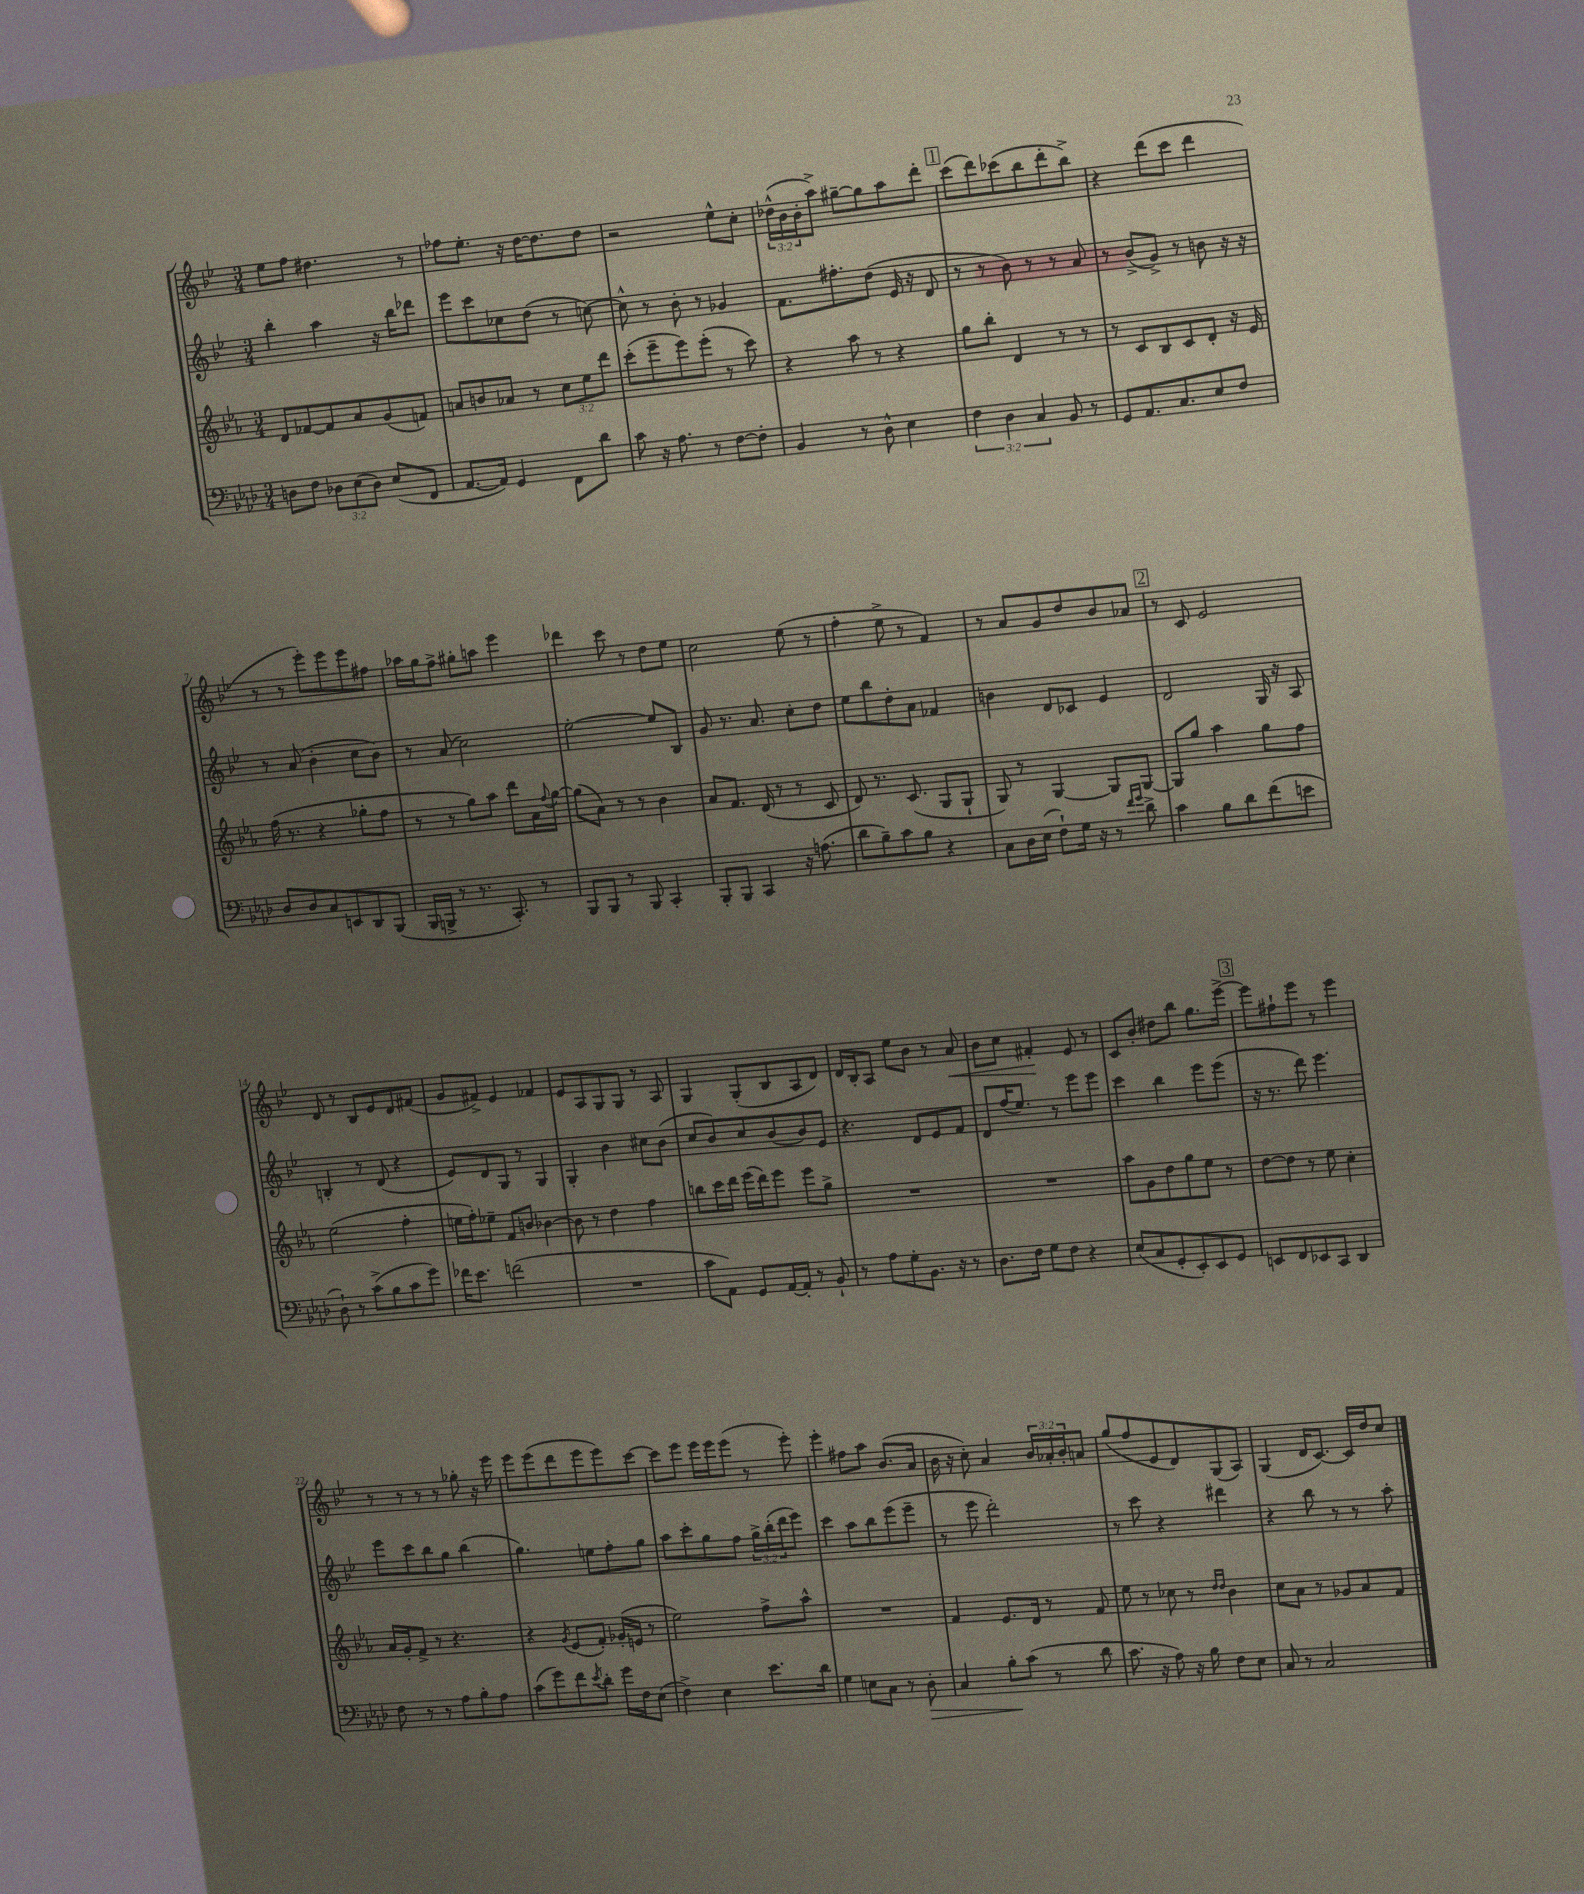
<<
\new StaffGroup <<
\new Staff = "s0" {
    \clef treble \key bes \major \numericTimeSignature \time 3/4 \override Staff.TupletNumber.text = #tuplet-number::calc-fraction-text
    ees''8 f''8 dis''4. r8 |
    fes''8 ees''8.-. r16 d''16~ d''8. d''8 |
    r2 ees''8-^ c''8-. |
    \tuplet 3/2 { des''16-^( bes'16 bes'16-. } a''8->) gis''8~-- gis''8 a''8 d'''8-. |
    \mark \markup { \box "1" } c'''8( d'''8) ces'''8( bes''8 d'''8-. bes''8->) |
    r4 d'''8( c'''8 d'''4 |
    r8 r8 ees'''8-.) ees'''8 ees'''8 fis''8 |
    aes''16 g''16 f''8-> gis''8-. a''8 ees'''4 |
    des'''4 c'''8 r8 d''8 ees''8 |
    c''2 ees''8( r8 |
    f''4-. ees''8-> r8 f'4) |
    r8 a'8 g'8 d''8 bes'8 aes'8 |
    \mark \markup { \box "2" } r8 c'8 ees'2 |
    d'8 r8 bes8 ees'8 d'8 fis'8( |
    g'8 fis'8->) ees'4 fes'4 |
    ees'8 a8 g8 g8 r8 a8 |
    g4 g8-.( bes8 a8 d'8) |
    d'16 bes16-. a8 ees''8 bes'8 r8 a'8\< |
    bes'8 c''8 fis'4-.\! ees'8 r8 |
    c'8 bes'8-. dis''8 bes''8 g''8. ees'''16~-> |
    \mark \markup { \box "3" } ees'''8 fis''8-! ees'''8 r8 ees'''4 |
    r8 r8 r8 r8 ges''8-. r16 ees'''16 |
    ees'''8 ees'''8( d'''8 ees'''8 ees'''8) c'''8~ |
    c'''8 ees'''8 ees'''16 ees'''16 ees'''8( r8 ees'''8-.) |
    ees'''4-. fis''8 a''8 bes'8.( a'16 |
    bes'16 r16 c''8-.) a'4 \tuplet 3/2 { bes'16 aes'16-. bes'16-. } a'8 |
    g''8( f''8 ees'8 d'8) g8( a8) |
    g4( d'16 c'8.~) c'16 d''16 c''8 \bar "|." |
}
\new Staff = "s1" {
    \clef treble \key bes \major \numericTimeSignature \time 3/4 \override Staff.TupletNumber.text = #tuplet-number::calc-fraction-text
    bes''4-. a''4 r16 bes''16 des'''8 |
    ees'''8 c'''8 ces''8 d''8( r8 c''8~) |
    c''8-^ r8 bes'8-. r8 ges'4 |
    f'8. fis''8.-. d''8( ees'16 r16 d'8 |
    \mark \markup { \box "1" } r8 r8 bes'8) r8 r8 a'8 |
    r8 bes'8->( g'8->) r8 b'8 r16 r16 |
    r8 a'8( bes'4-. c''8 bes'8) |
    r8 a'8( c''2) |
    ees''2~-. ees''8 bes8 |
    g'8 r8. a'8. c''8-. d''8 |
    ees''8 bes''8 d''8-. a'8 fes'4 |
    b'4 d'8 ces'8 ees'4 |
    \mark \markup { \box "2" } d'2 g16 r16 a8 |
    b4-. r8 d'8( r4 |
    ees'8) d'8 g8 r8 g4 |
    g4-. bes'4 cis''8 bes'8( |
    c''8 bes'8) c''8 bes'8( bes'8) ees'8 |
    r4. d'8 ees'8 f'8 |
    d'8 f''16( ees''8.) r8 ees'''8 ees'''8 |
    c'''4 bes''4 ees'''8 ees'''8( |
    \mark \markup { \box "3" } r16 r8. d'''8) ees'''4. |
    ees'''8 c'''8 bes''8 g''8 bes''4( |
    g''4.) e''8 f''8-. g''8 |
    a''8 c'''8-. g''8 f''8 \tuplet 3/2 { g''16-> bes''16-.( d'''16 } ees'''8) |
    c'''4 a''8 bes''8 ees'''8( ees'''8-- |
    r8 ees'''8 d'''2-.) |
    r8 c'''8 r4 dis'''4 |
    r4 bes''8 r8 r8 a''8-. \bar "|." |
}
\new Staff = "s2" {
    \clef treble \key ees \major \numericTimeSignature \time 3/4 \override Staff.TupletNumber.text = #tuplet-number::calc-fraction-text
    d'8 fes'8~ fes'8 aes'8 g'8( f'8) |
    a'8 b'8 aes'8 r8 \tuplet 3/2 { c''8 ees''8 d'''8 } |
    c'''8-.( ees'''8-- ees'''8) ees'''8-.( r8 c'''8) |
    r4 aes''8 r8 r4 |
    \mark \markup { \box "1" } g''8 bes''8-. d'4 r8 r8 |
    r8 c'8 bes8 c'8 d'8-. r16 ees'16 |
    f''16( r8. r4 ges''8-. f''8 |
    r8 r8 g''8) aes''8 d'''8 aes'16 \appoggiatura { f''8 } g''16~ |
    g''8( aes'8) r8 r8 bes'4 |
    aes'8 f'8. d'16( r8 r8 c'8 |
    d'8) r8. c'8.( g8 g8-! |
    g8) r8 g4~ g8 g8~ |
    \mark \markup { \box "2" } g8 g''8 aes''4 g''8 f''8 |
    ees''2( f''4-. |
    e''16 f''16-.) ees''8-- f'8 b'8 bes'4~ |
    bes'8 r8 d''4 f''4 |
    b''8 c'''16 d'''16 ees'''16( d'''16) ees'''8 ees'''8 g''8-> |
    R2. |
    R2. |
    aes''8 g'8 d''8 g''8 ees''8 r8 |
    \mark \markup { \box "3" } d''8~ d''8 r8 ees''8 c''4-. |
    aes'16 g'16-. f'8-> r8 r4. |
    r4 \acciaccatura { g'8 } ees'8( f'8-.) ges'16-.( e'16 r8 |
    ees''2) f''8-> aes''8-^ |
    R2. |
    f'4 ees'8. d'16 r8 f'8 |
    ees''8 r8 ces''8 r8 \grace { d''16 d''16 } bes'4 |
    c''8 aes'8 r8 ges'8 aes'8 f'8 \bar "|." |
}
\new Staff = "s3" {
    \clef bass \key aes \major \numericTimeSignature \time 3/4 \override Staff.TupletNumber.text = #tuplet-number::calc-fraction-text
    d8 f8 \tuplet 3/2 { des8 ees8( des8) } ees8( f,8 |
    aes,8.~ aes,16) g,4 f,8 des'8 |
    c'8 r16 aes8. r8 f8~ f8-. |
    bes,4 r8 des8-^ ees4 |
    \mark \markup { \box "1" } \tuplet 3/2 { f4 des4 c4 } bes,8 r8 |
    g,8 aes,8. c8. ees8 f8 |
    des8 des8 c8 e,8 des,8 bes,,8( |
    bes,,16 b,,16-> r8 r8. c,8.-.) r8 |
    bes,,8 bes,,8 r8 bes,,8 c,4-. |
    bes,,8-. bes,,8 c,4 r16 a8.( |
    des'8 bes8--) c'8 bes8 r4 |
    c8 des16 ees16( f8-!) g16 r16 r8 \grace { f'16 g'16 } des'8-> |
    \mark \markup { \box "2" } c'4 bes8 des'8 f'8( e'8 |
    des8-!) r8 c'8->( bes8 c'8 g'8) |
    fes'16 ees'8. f'2( |
    R2. |
    c'8 aes,8) g,8 aes,16~ aes,16-. r8 bes,8-! |
    r8 aes8 g8-. bes,8. r16 r8 |
    des8. f16 g8 f8 r4 |
    ees8( c8 g,8-. ees,8-.) ees,8 g,8 |
    \mark \markup { \box "3" } e,8 f,8 ees,8 c,8 des,4 |
    f8 r8 r8 aes8 bes8-. aes8 |
    c'8( g'8) f'8 \acciaccatura { ees'8 } des'8-. g'16 f16 ees8( |
    f4->) ees4 ees'8. des'16 |
    g4 e8 c8 r8 des8-.\> |
    c4 bes8-.\! c'8( r8 des'8 |
    c'8. r16 aes8) r16 bes16 f8 ees8 |
    c8 r8 c2 \bar "|." |
}
>>
>>
